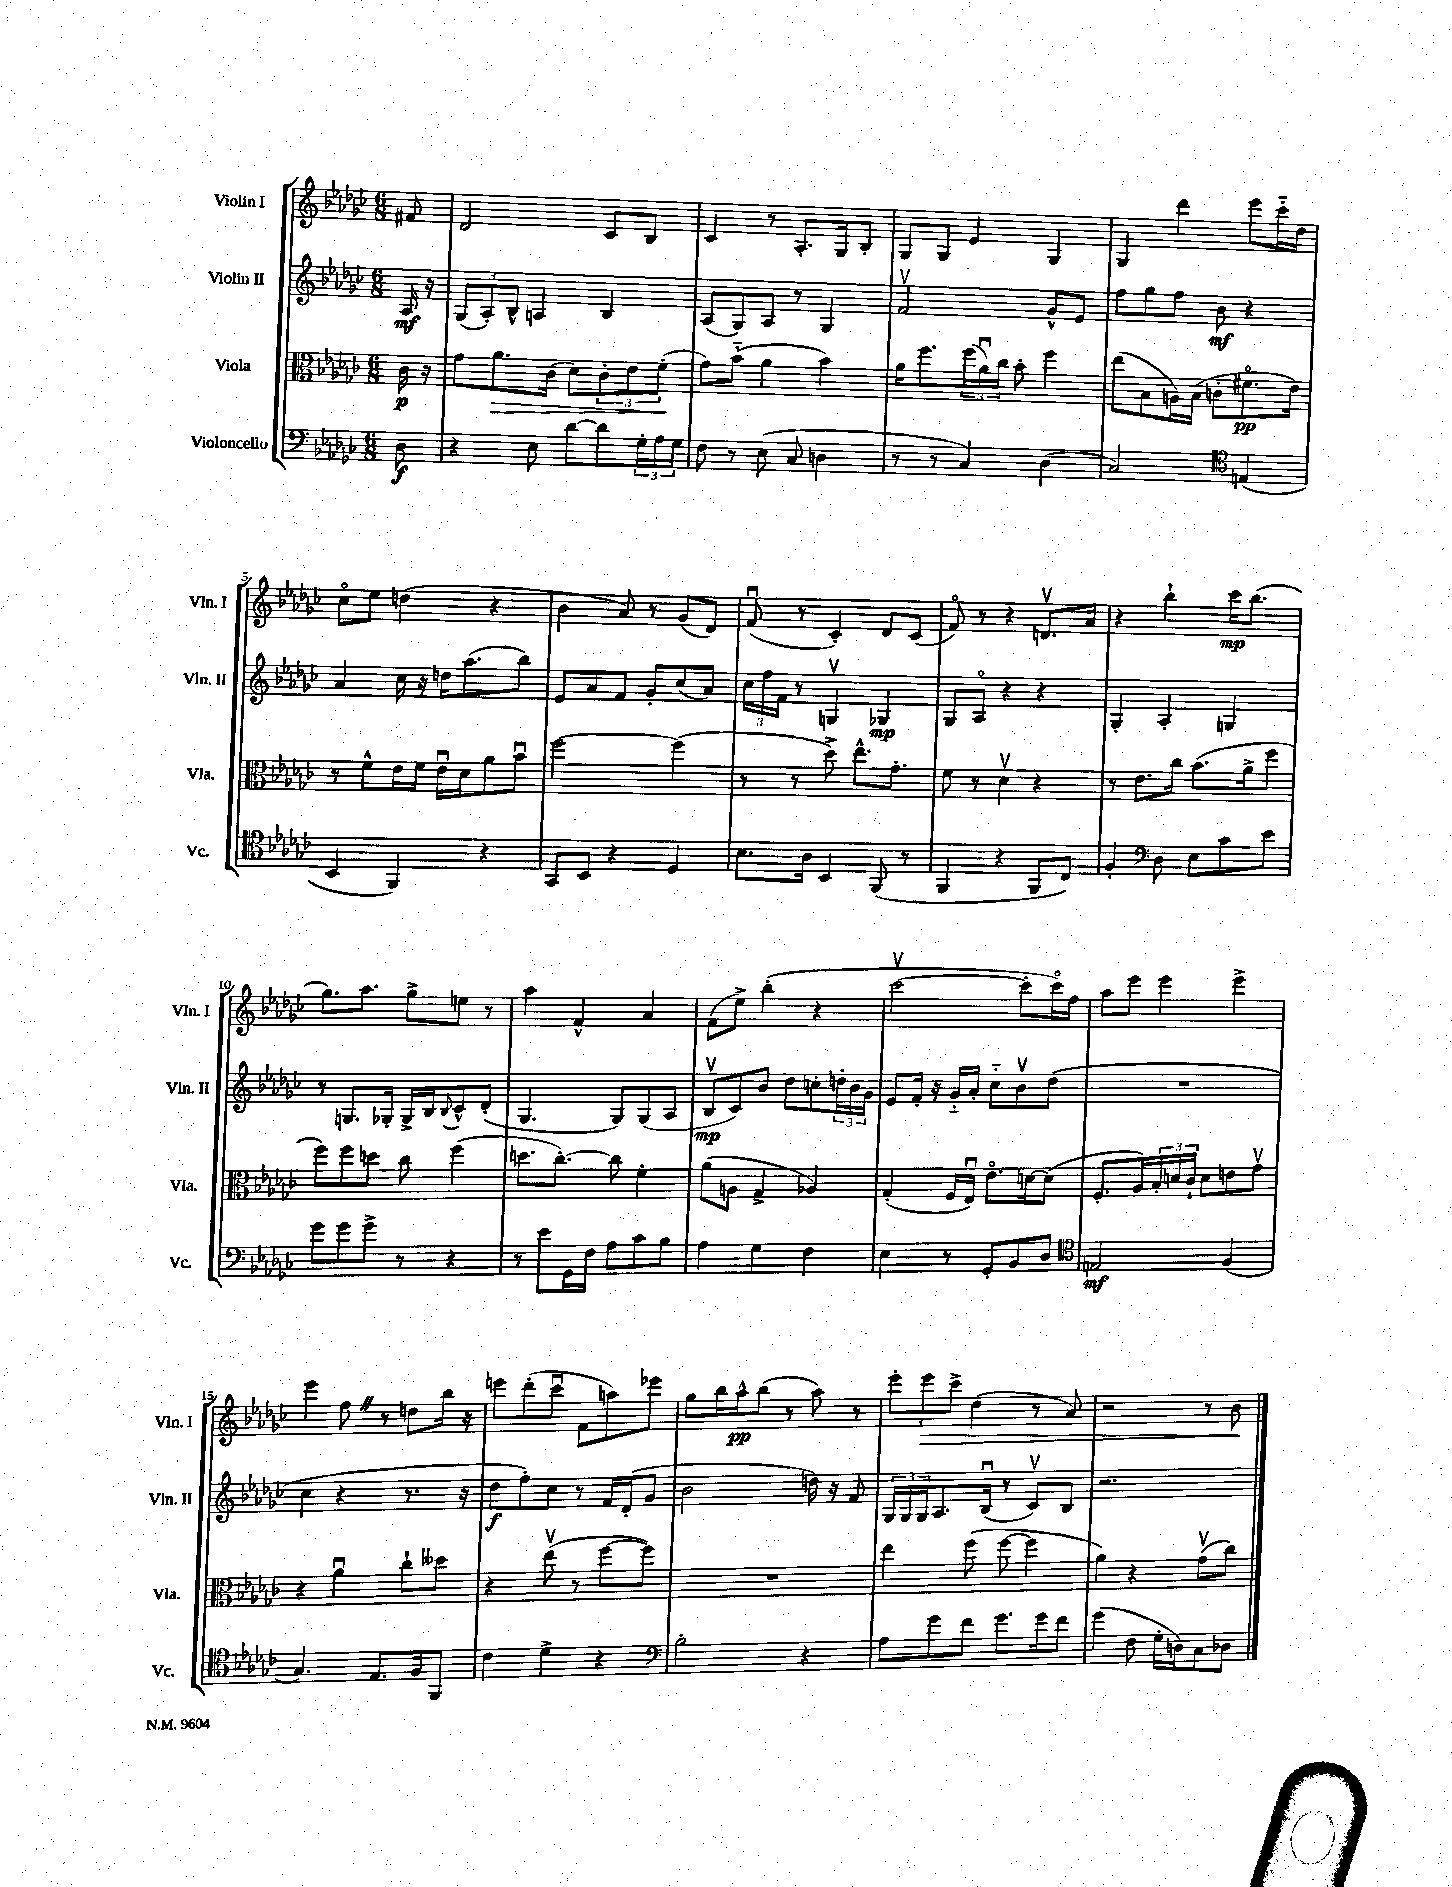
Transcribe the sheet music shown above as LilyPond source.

<<
\new StaffGroup <<
\new Staff = "s0" \with { instrumentName = "Violin I" shortInstrumentName = "Vln. I" } {
    \clef treble \key ges \major \numericTimeSignature \time 6/8 \partial 8
    fis'8 |
    des'2 ces'8 bes8 |
    ces'4 r8 aes8.-. ges16 bes8-. |
    ges8 ges8 ees'4 ges4 |
    ges4 des'''4 ees'''8 ces'''16-_ des''16 |
    ces''8\flageolet ees''8 d''4( r4 |
    bes'4 aes'8) r8 ges'8( des'8) |
    f'8\downbow( r8 ces'4-.) des'8 ces'8( |
    f'8\flageolet) r8 r4 d'8.\upbow aes'16 |
    r4 bes''4-! ces'''16\mp bes''8.( |
    ges''8.) aes''8. ges''8-> e''8 r8 |
    aes''4 f'4-^ aes'4 |
    f'8( ees''8->) bes''4-.( r4 |
    ces'''2~\upbow ces'''8-. ces'''16\flageolet) f''16 |
    aes''8 ees'''8 ees'''4 ees'''4-> |
    ees'''4 f''8 \once \override BreathingSign.text = \markup { \musicglyph "scripts.caesura.straight" } \breathe r8 d''8 bes''16 r16 |
    e'''8 des'''8-.( ces'''8\downbow f'8 a''8) ees'''8 |
    ges''8 bes''16 aes''16-^\pp bes''8( r8 aes''8) r8 |
    \tuplet 3/2 { ees'''8-. ees'''8\> ces'''8-> } des''4( r8 aes'8) |
    r2 r8 bes'8\! \bar "|." |
}
\new Staff = "s1" \with { instrumentName = "Violin II" shortInstrumentName = "Vln. II" } {
    \clef treble \key ges \major \numericTimeSignature \time 6/8 \partial 8
    aes16\mf r16 |
    \tuplet 3/2 { ges8( aes8-.) bes8-^ } a4 bes4 |
    aes8( ges8) aes8 r8 ges4 |
    f'2\upbow ges'8-^ ees'8 |
    f''8 ges''8 f''8 bes'8\mf r4 |
    aes'4 ces''16 r16 d''16 aes''8.( bes''8) |
    ees'8 aes'8 f'8 ges'8-. ces''8( aes'8) |
    \tuplet 3/2 { ces''16 f''16 f'16 } r8 g4\upbow ges4\mp |
    ges8 aes8\flageolet r4 r4 |
    ges4-. aes4-. g4 |
    r8 g8. ges16-. ges16-> bes16 \appoggiatura { bes8 } ces'8-^ des'8-.( |
    ges4. ges8) ges8( aes8 |
    bes8\upbow\mp ces'8) bes'8 des''8 c''8-. \tuplet 3/2 { d''16-. bes'16 ges'16 } |
    ees'8 f'16-. r16 ges'16-_ aes'16-. ces''8-_ bes'8\upbow des''8( |
    R2. |
    ces''4 r4 r8. r16 |
    des''8\f f''8-.) ces''8 r8 f'16 des'16-.( ges'8 |
    bes'2 d''16) r16 f'8 |
    \tuplet 3/2 { ges16 ges16 ges16 } aes8. bes16\downbow( r8 ces'8\upbow) bes8 |
    r2. \bar "|." |
}
\new Staff = "s2" \with { instrumentName = "Viola" shortInstrumentName = "Vla." } {
    \clef alto \key ges \major \numericTimeSignature \time 6/8 \partial 8
    ces'16\p r16 |
    ges'8 aes'8.\> ces'16( des'8) \tuplet 3/2 { ces'8-. ees'8 f'8-.\!( } |
    ges'8) bes'8-_( aes'4 bes'4) |
    aes'16 f''8. \tuplet 3/2 { f''16( aes'16\downbow) ces''16 } bes'8-. f''4 |
    ees''8( bes8 a16) bes16( c'8-. fis'8.\flageolet\pp ees'16) |
    r8 f'8-^ ees'16 f'16 ees'16\downbow des'16 aes'8 bes'8\downbow |
    f''2~ f''4( |
    r8 r8 des''8->) ees''8.-^ ges'8.-. |
    f'8 r8 des'4\upbow r4 |
    r8 ees'8. ces''16 bes'8.( aes'16-> f''8 |
    f''8) f''8 d''8 ces''8 f''4( |
    d''8. ces''8.~-.) ces''8 f'4-. |
    aes'8( a8 ges4-> aes4) |
    ges4-.( f16 ees16\downbow) ees'8.\flageolet d'16~ d'8( |
    f8.-. aes16) \tuplet 3/2 { bes16-. d'16 ces'16-! } d'8 e'8 ges'8\upbow |
    r4 aes'4\downbow ces''8-! deses''8 |
    r4 ees''8\upbow( r8 f''8~ f''8) |
    R2. |
    ees''4 f''8( f''8~ f''4 |
    aes'4) r4 ges'8\upbow( ces''8) \bar "|." |
}
\new Staff = "s3" \with { instrumentName = "Violoncello" shortInstrumentName = "Vc." } {
    \clef bass \key ges \major \numericTimeSignature \time 6/8 \partial 8
    des8\f |
    r4 ees8 des'8~ des'8 \tuplet 3/2 { ges16-. aes16 ges16 } |
    f8 r8 ees8( ces8 d4 |
    r8 r8 ces4) des4( |
    ces2) \clef tenor e4( |
    bes,4 f,4) r4 |
    ges,8 bes,8 r4 des4 |
    bes8. aes16 bes,4 f,8( r8 |
    f,4 r4 f,8 ces8) |
    f4-. \clef bass des8 ees8 ces'8 ees'8 |
    ges'8 ges'8 ges'8-> r8 r4 |
    r8 ees'8 ges,16 f16 aes8 ces'8 bes8 |
    aes4 ges4 f4 |
    ees4 r8 ges,8-. bes,8 des8 |
    \clef tenor e2\mf f4( |
    ges4.) ees8. f16 f,8 |
    ces'4 des'4-> r4 |
    \clef bass bes2-. r4 |
    aes8 ges'8 f'8 ges'8. ges'16 f'8 |
    ges'4( f8 ges16-. d16) ces8 des8 \bar "|." |
}
>>
>>
